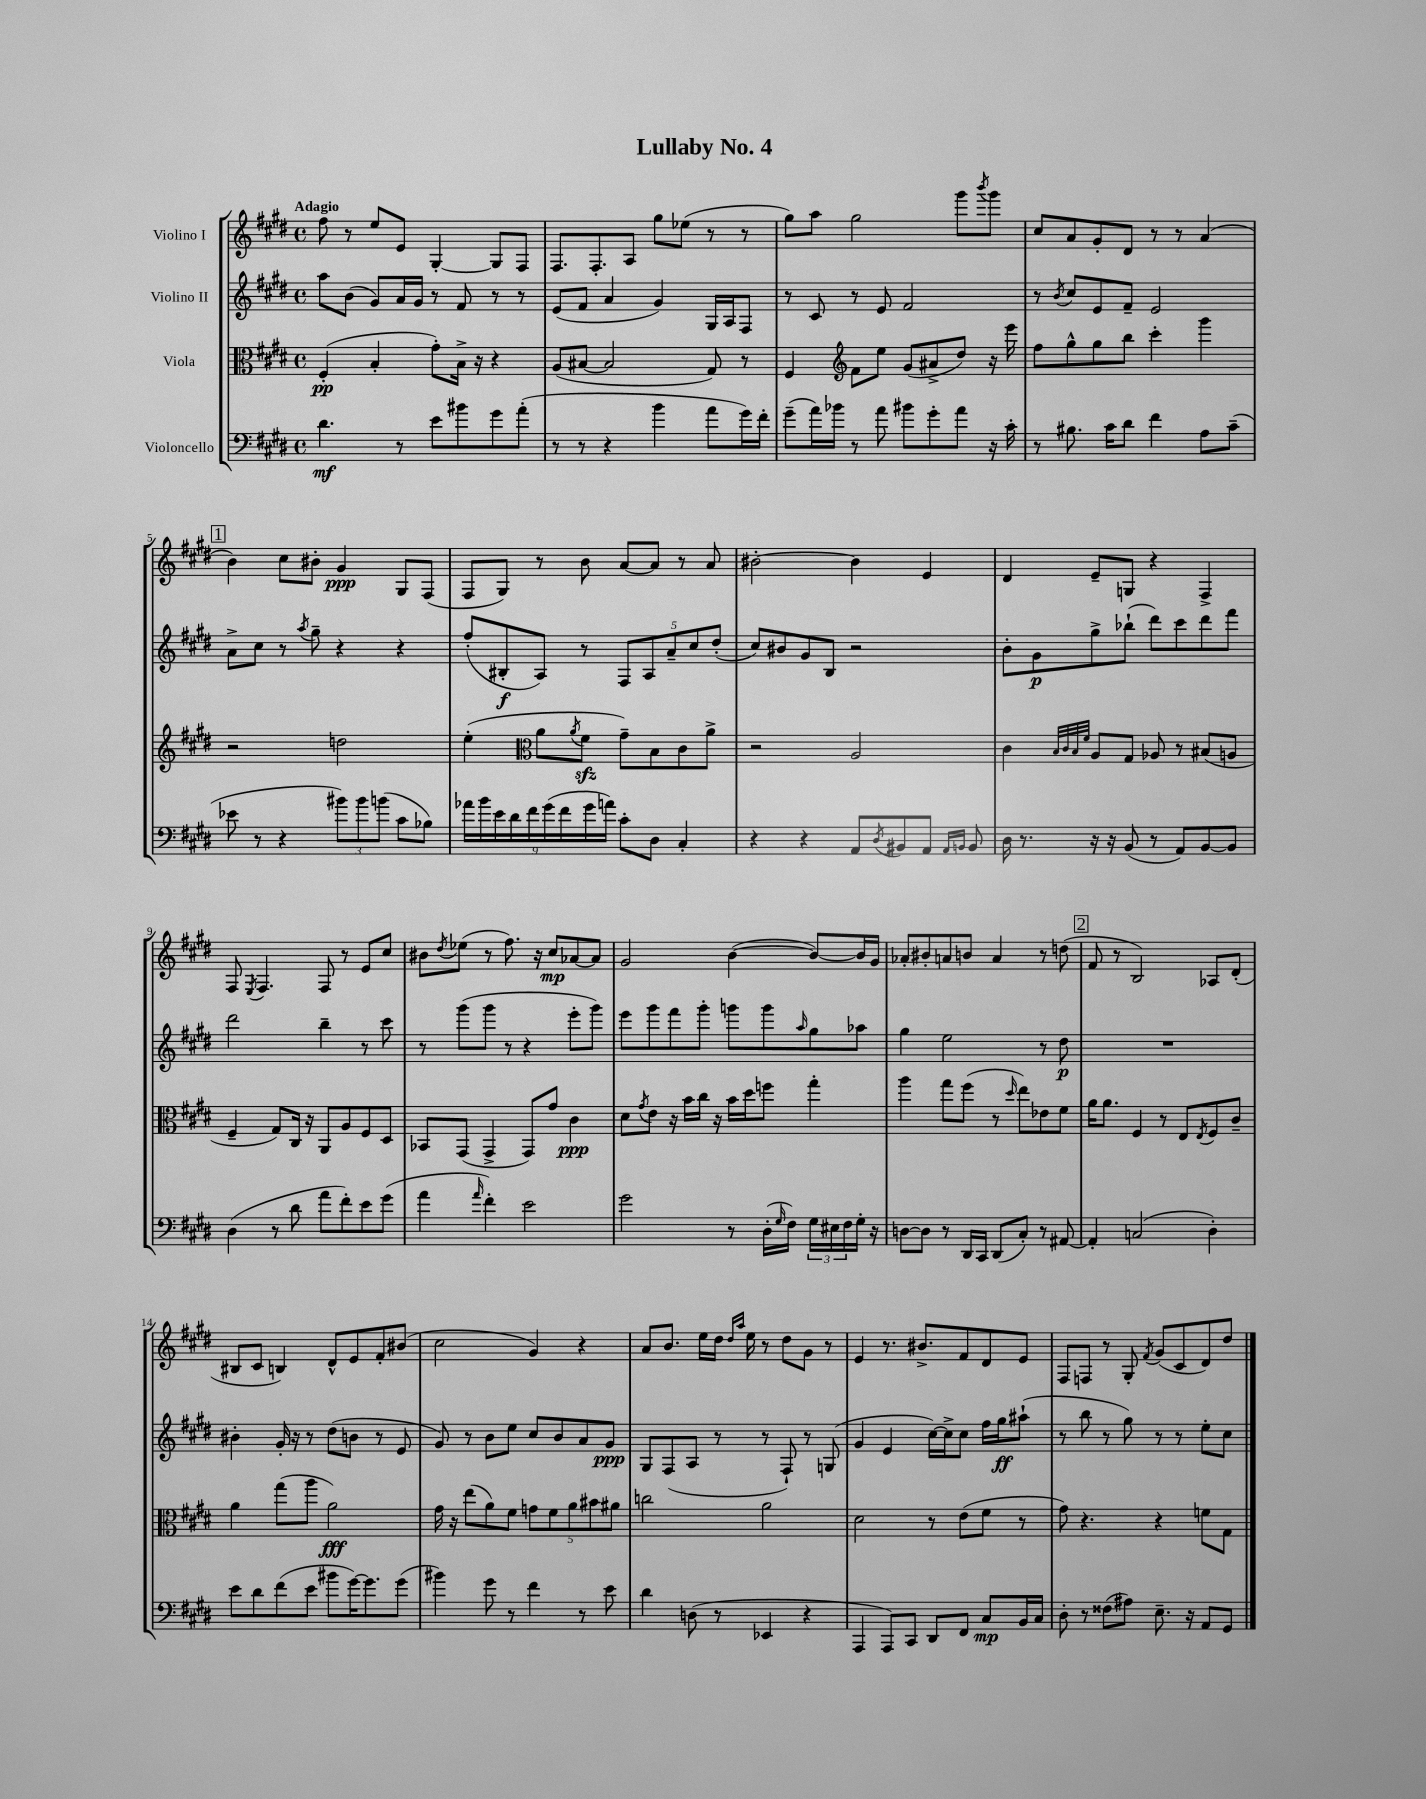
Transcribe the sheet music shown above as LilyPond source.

\header { title = "Lullaby No. 4" }
<<
\new StaffGroup <<
\new Staff = "s0" \with { instrumentName = "Violino I" } {
    \clef treble \key e \major \defaultTimeSignature \time 4/4 \tempo "Adagio"
    fis''8 r8 e''8 e'8 gis4~-. gis8 fis8 |
    fis8. fis8.-. a8 gis''8 ees''8( r8 r8 |
    gis''8) a''8 gis''2 gis'''8 \acciaccatura { b'''8 } gis'''8 |
    cis''8 a'8 gis'8-. dis'8 r8 r8 a'4( |
    \mark \markup { \box "1" } b'4) cis''8 bis'8-. gis'4\ppp gis8 fis8( |
    fis8 gis8) r8 b'8 a'8~ a'8 r8 a'8 |
    bis'2~-. bis'4 e'4 |
    dis'4 e'8-- g8 r4 fis4-> |
    fis8 \acciaccatura { e8 } fis4. fis8 r8 e'8 cis''8 |
    bis'8 \acciaccatura { dis''8 } ees''8( r8 fis''8.) r16 cis''8\mp aes'8~ aes'8 |
    gis'2 b'4~( b'8~) b'16 gis'16 |
    aes'8-. bis'8-. a'8 b'8 a'4 r8 d''8( |
    \mark \markup { \box "2" } fis'8 r8 b2) aes8 dis'8-.( |
    bis8 cis'8 b4) dis'8-^ e'8 fis'8-. bis'8( |
    cis''2 gis'4) r4 |
    a'8 b'8. e''16 dis''16 \grace { dis''16 a''16 } e''16 r8 dis''8 gis'8 r8 |
    e'4 r8. bis'8.-> fis'8 dis'8 e'8 |
    fis8 f8 r8 gis8-. \acciaccatura { fis'8 } gis'8( cis'8 dis'8) dis''8 \bar "|." |
}
\new Staff = "s1" \with { instrumentName = "Violino II" } {
    \clef treble \key e \major \defaultTimeSignature \time 4/4
    a''8 b'8( gis'8) a'16 gis'16 r8 fis'8 r8 r8 |
    e'8( fis'8 a'4 gis'4) gis16 a16 fis8 |
    r8 cis'8 r8 e'8 fis'2 |
    r8 \acciaccatura { b'8 } cis''8 e'8 fis'8-- e'2 |
    \mark \markup { \box "1" } a'8-> cis''8 r8 \acciaccatura { a''8 } gis''8-- r4 r4 |
    fis''8-.( bis8-.\f a8) r8 \tuplet 5/4 { fis8 a8 a'8-- cis''8 dis''8-.( } |
    cis''8) bis'8 gis'8 b8 r2 |
    b'8-. gis'8\p gis''8-> bes''8-!( dis'''8) cis'''8 dis'''8 fis'''8 |
    dis'''2 b''4-- r8 cis'''8 |
    r8 gis'''8( gis'''8 r8 r4 e'''8-. gis'''8) |
    e'''8 gis'''8 fis'''8 gis'''8-. g'''8 g'''8 \grace { a''16 } gis''8 aes''8 |
    gis''4 e''2 r8 dis''8\p |
    \mark \markup { \box "2" } R1 |
    bis'4-. gis'16-. r16 r8 dis''8( b'8 r8 e'8 |
    gis'8) r8 b'8 e''8 cis''8 b'8 a'8 gis'8\ppp |
    gis8 fis8( a8 r8 r8 fis8-!) r8 g8( |
    gis'4 e'4 cis''16~) cis''16-> cis''8 fis''16 gis''16\ff ais''8-!( |
    r8 b''8 r8 gis''8) r8 r8 e''8-. cis''8 \bar "|." |
}
\new Staff = "s2" \with { instrumentName = "Viola" } {
    \clef alto \key e \major \defaultTimeSignature \time 4/4
    fis4-.\pp( b4-. gis'8-.) b16-> r16 r4 |
    a8( bis8~ bis2 gis8) r8 |
    fis4 \clef treble fis'8 e''8 gis'8( ais'8-> dis''8) r16 e'''16 |
    fis''8 gis''8-^ gis''8 b''8 cis'''4-. gis'''4 |
    \mark \markup { \box "1" } r2 d''2 |
    e''4-.( \clef alto a'8 \acciaccatura { a'8 } fis'8\sfz gis'8--) b8 cis'8 a'8-> |
    r2 a2 |
    cis'4 \grace { b32 cis'32 b32 fis'32 } a8 gis8 aes8 r8 bis8( a8 |
    fis4-- gis8) cis16 r16 a,8 a8 fis8 dis8 |
    bes,8 gis,8( gis,4-> gis,8) gis'8 cis'4\ppp |
    dis'8 \acciaccatura { gis'8 } e'8 r16 b'16 cis''16 r16 b'16 dis''16 f''8 gis''4-. |
    a''4 gis''8 fis''8( r8 \grace { dis''16 } e''8) ees'8 fis'8 |
    \mark \markup { \box "2" } a'16 a'8. fis4 r8 e8 \acciaccatura { e8 } fis8 cis'8-- |
    a'4 gis''8( a''8 a'2\fff) |
    gis'16 r16 e''8( a'8) fis'8 \tuplet 5/4 { g'8 fis'8 a'8 bis'8 ais'8 } |
    c''2 a'2 |
    dis'2 r8 e'8( fis'8 r8 |
    gis'8) r4. r4 f'8 gis8 \bar "|." |
}
\new Staff = "s3" \with { instrumentName = "Violoncello" } {
    \clef bass \key e \major \defaultTimeSignature \time 4/4
    dis'4.\mf r8 e'8 bis'8 gis'8 a'8-.( |
    r8 r8 r4 b'4 a'8 gis'16) fis'16-. |
    gis'8--( a'16) bes'16 r8 a'8 bis'8 gis'8-. a'8 r16 cis'16-. |
    r8 bis8. cis'16 dis'8 fis'4 a8 cis'8--( |
    \mark \markup { \box "1" } ees'8 r8 r4 \tuplet 3/2 { bis'8) bis'8 b'8( } cis'8 bes8) |
    \tuplet 9/8 { aes'16 b'16 e'16 dis'16 fis'16 gis'16( fis'16 gis'16 a'16) } cis'8-. dis8 cis4-. |
    r4 r4 a,8 \acciaccatura { dis8 } bis,8 a,8 \grace { a,16 b,16 } b,8 |
    dis16 r8. r16 r16 b,8( r8 a,8) b,8~ b,8 |
    dis4( r8 dis'8 a'8 fis'8-.) e'8 gis'8( |
    a'4 \grace { a'16 } fis'4-.) e'2 |
    gis'2 r8 dis16-.( \grace { gis16 } fis16) \tuplet 3/2 { gis16 eis16 fis16 } gis16-. r16 |
    d8~ d8 r8 dis,16 cis,16 dis,8( cis8-.) r8 ais,8~ |
    \mark \markup { \box "2" } ais,4-. c2( dis4-.) |
    e'8 dis'8 fis'8( e'8 bis'8 gis'16~) gis'8. gis'8( |
    bis'4) gis'8 r8 fis'4 r8 e'8 |
    dis'4 d8( r8 ees,4 r4 |
    a,,4 a,,8) cis,8 dis,8 fis,8 cis8\mp b,16 cis16 |
    dis8-. r8 fisis8( ais8) e8.-- r16 a,8 gis,8 \bar "|." |
}
>>
>>
